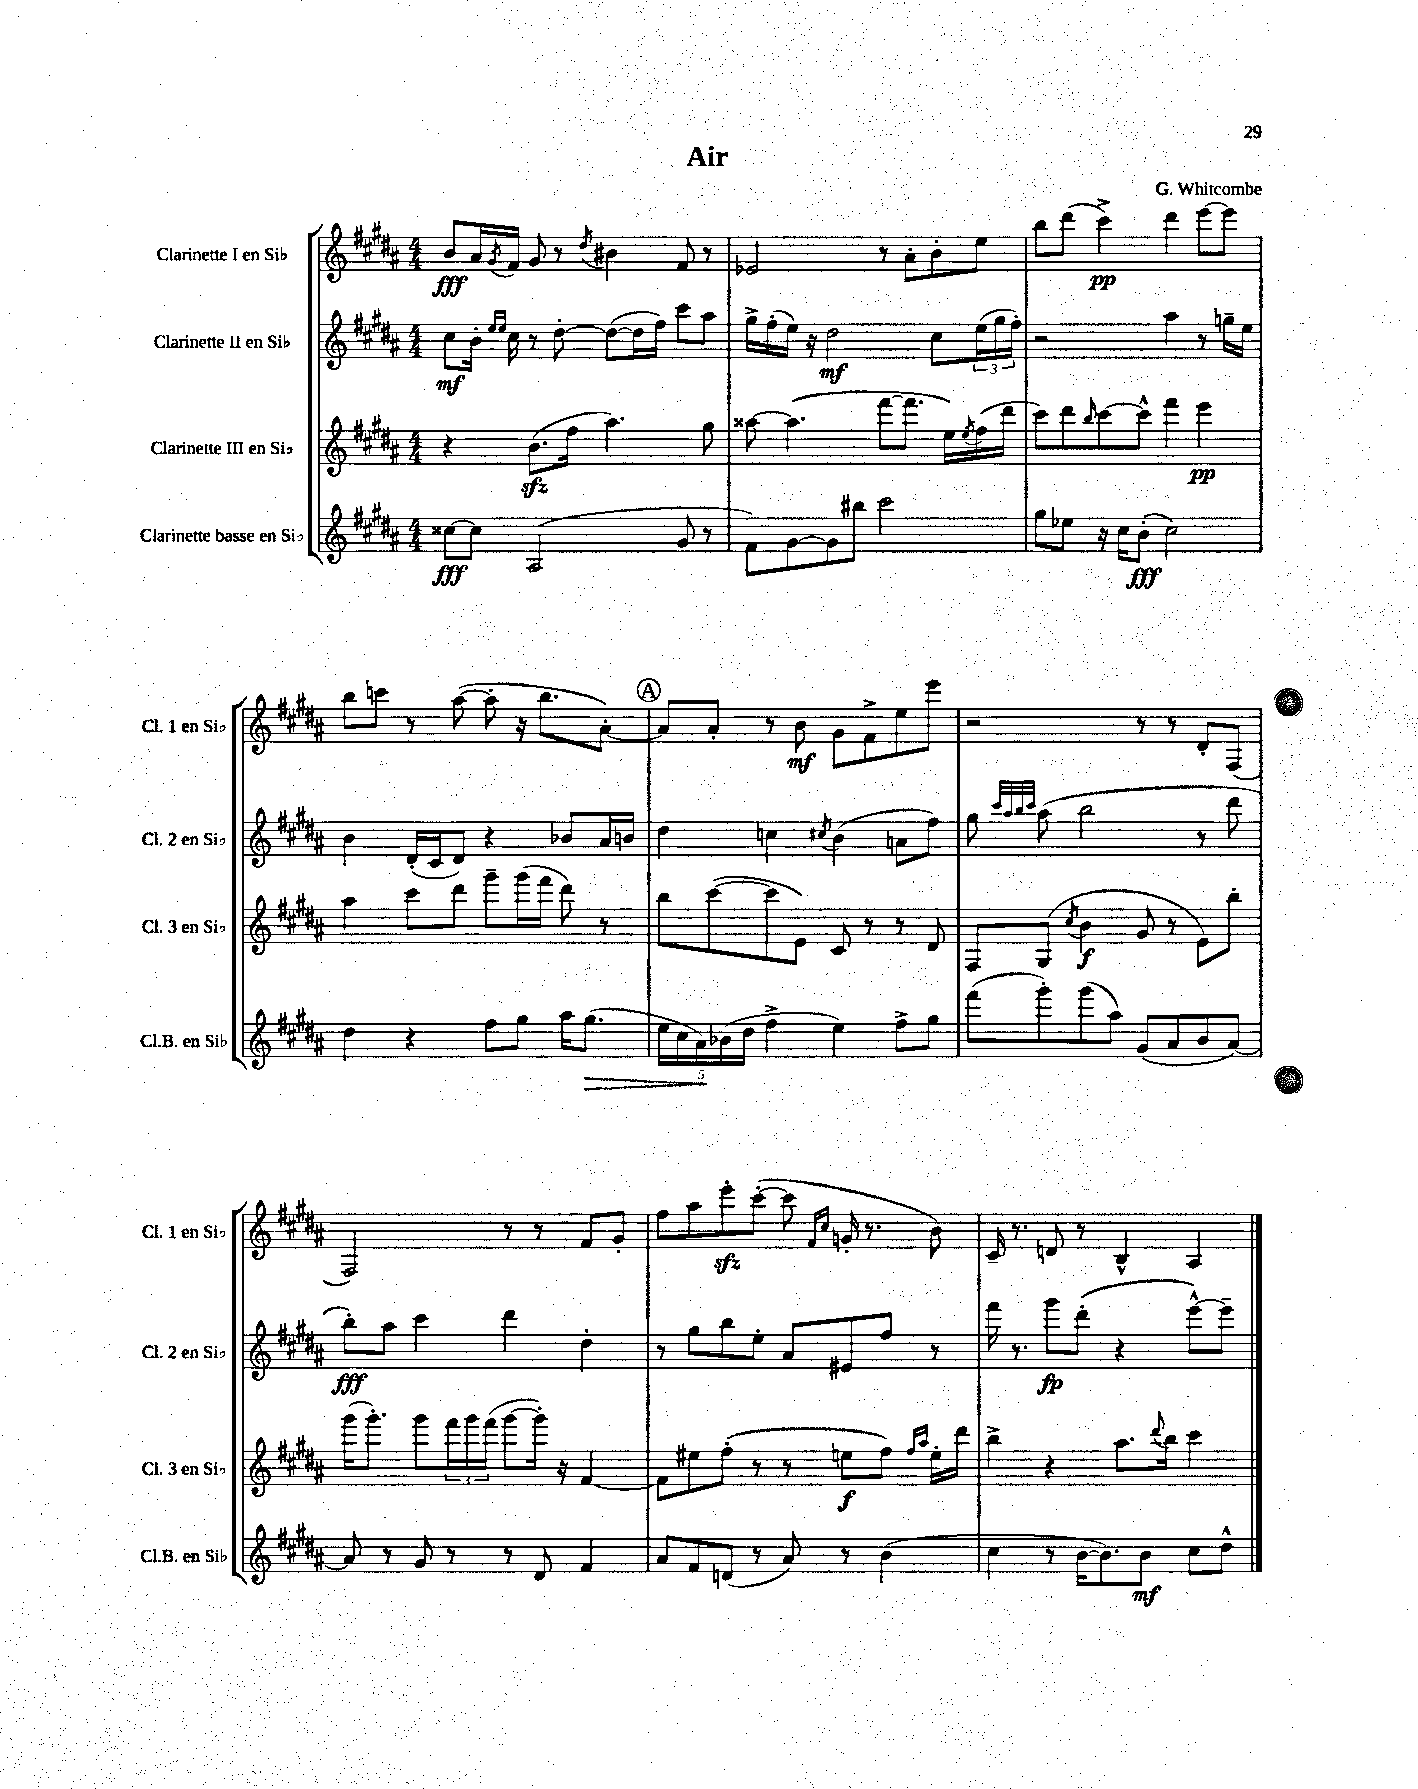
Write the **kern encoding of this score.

**kern	**dynam	**kern	**dynam	**kern	**dynam	**kern	**dynam
*part4	*part4	*part3	*part3	*part2	*part2	*part1	*part1
*staff4	*staff4	*staff3	*staff3	*staff2	*staff2	*staff1	*staff1
*I"Clarinette basse en Si♭	*	*I"Clarinette III en Si♭	*	*I"Clarinette II en Si♭	*	*I"Clarinette I en Si♭	*
*I'Cl.B. en Si♭	*	*I'Cl. 3 en Si♭	*	*I'Cl. 2 en Si♭	*	*I'Cl. 1 en Si♭	*
*clefG2	*	*clefG2	*	*clefG2	*	*clefG2	*
*k[f#c#g#d#a#]	*	*k[f#c#g#d#a#]	*	*k[f#c#g#d#a#]	*	*k[f#c#g#d#a#]	*
*M4/4	*	*M4/4	*	*M4/4	*	*M4/4	*
=1	=1	=1	=1	=1	=1	=1	=1
[8cc##X\L	fff	4r	.	8cc#\L	mf	8b/L	fff
8cc##\J]	.	.	.	16b'\Jk	.	16a#/L	.
.	.	.	.	16qqee/LL	.	.	.
.	.	.	.	16qqee/JJ	.	8qg#/	.
.	.	.	.	16cc#\	.	16f#/JJ	.
(2A#/	.	(8.bzz\L	.	8r	.	8g#/	.
.	.	.	.	[8dd#'\	.	8r	.
.	.	16ff#\Jk	.	.	.	.	.
.	.	.	.	.	.	8qdd#/	.
.	.	4.aa#\)	.	(8dd#\L_	.	4b#X\	.
.	.	.	.	16dd#\L]	.	.	.
.	.	.	.	16ff#\JJ)	.	.	.
8g#/	.	.	.	8ccc#\L	.	8f#/	.
8r	.	8gg#\	.	8aa#\J	.	8r	.
=2	=2	=2	=2	=2	=2	=2	=2
8f#\L)	.	[8aa##X\	.	16gg#^\LL	.	2e-X/	.
.	.	.	.	(16ff#'\	.	.	.
[8g#\	.	(4.aa##\]	.	16ee\JJ)	.	.	.
.	.	.	.	16r	.	.	.
8g#\]	.	.	.	2dd#\	mf	.	.
8bb#X\J	.	.	.	.	.	.	.
2ccc#\	.	[8fff#\L	.	.	.	8r	.
.	.	8.fff#\J]	.	.	.	8a#'\L	.
.	.	.	.	8cc#\L	.	8b'\	.
.	.	16ee\LL)	.	.	.	.	.
.	.	8qee/	.	.	.	.	.
.	.	(16ff#\	.	(24ee\L	.	8ee\J	.
.	.	.	.	24gg#\	.	.	.
.	.	16ddd#\JJ	.	.	.	.	.
.	.	.	.	24ff#'\JJ)	.	.	.
=3	=3	=3	=3	=3	=3	=3	=3
8gg#\L	.	8ccc#\L)	.	2r	.	8bb\L	.
8ee-X\J	.	8ddd#\	.	.	.	(8ddd#\J	.
.	.	16qqbb/	.	.	.	.	.
16r	.	[8ccc#\	.	.	.	4ccc#^\)	pp
16cc#\KL	.	.	.	.	.	.	.
(8b'\J	fff	8ccc#^^\J]	.	.	.	.	.
2cc#\)	.	4fff#\	.	4aa#\	.	4ddd#\	.
.	.	4eee\	pp	8r	.	[8eee\L	.
.	.	.	.	16ggn~\LL	.	8eee\J]	.
.	.	.	.	16ee\JJ	.	.	.
!!LO:LB:g=z
=4	=4	=4	=4	=4	=4	=4	=4
4dd#\	.	4aa#\	.	4b\	.	8bb\L	.
.	.	.	.	.	.	8cccn\J	.
4r	.	8ccc#\L	.	(16d#'/LL	.	8r	.
.	.	.	.	16c#/J	.	.	.
.	.	8ddd#\J	.	8d#/J)	.	([8aa#\	.
8ff#\L	.	8ggg#~\L	.	4r	.	8aa#'\]	.
8gg#\J	.	(16ggg#\L	.	.	.	16r	.
.	.	16fff#\JJ	.	.	.	8.bb\L	.
16aa#\KL	.	8ddd#\)	.	8b-X/L	.	.	.
!	!LO:HP:b	!	!	!	!	!	!
(8.gg#\J	>	.	.	.	.	.	.
.	.	8r	.	16a#/L	.	[8a#'\J)	.
.	.	.	.	16bn/JJ	.	.	.
!!LO:REH:place=s1:t=A
=5	=5	=5	=5	=5	=5	=5	=5
20ee\LL	.	8bb\L	.	4dd#\	.	8a#/L]	.
20cc#\	.	.	.	.	.	.	.
20a#\)	.	.	.	.	.	.	.
.	.	([8ccc#\	.	.	.	8a#'/J	.
(20b-X\	]	.	.	.	.	.	.
20dd#\JJ	.	.	.	.	.	.	.
4ff#^\	.	8ccc#\]	.	4ccn\	.	8r	.
.	.	8e\J)	.	.	.	8b\	mf
.	.	.	.	8qcc#X/	.	.	.
4ee\)	.	8c#/	.	(4b\	.	8g#\L	.
.	.	8r	.	.	.	8f#^\	.
8ff#^\L	.	8r	.	8an\L	.	8ee\	.
8gg#\J	.	8d#/	.	8ff#\J)	.	8eee\J	.
=6	=6	=6	=6	=6	=6	=6	=6
(8fff#\L	.	8F#/L	.	8gg#\	.	2r	.
.	.	.	.	32qqccc#/LLL	.	.	.
.	.	.	.	32qqaa#/	.	.	.
.	.	.	.	32qqbb/	.	.	.
.	.	.	.	32qqccc#/JJJ	.	.	.
8ggg#'\)	.	(8G#/J	.	(8aa#\	.	.	.
.	.	8qcc#/	.	.	.	.	.
(8ggg#\	.	4b\	f	2bb\	.	.	.
8aa#\J)	.	.	.	.	.	.	.
(8g#/L	.	8g#/	.	.	.	8r	.
8a#/	.	8r	.	.	.	8r	.
8b/	.	8e\L)	.	8r	.	8d#'/L	.
[8a#/J)	.	8bb'\J	.	8ddd#\	.	(8F#/J	.
!!LO:LB:g=z
=7	=7	=7	=7	=7	=7	=7	=7
8a#/]	.	(16ggg#\KL	.	8bb'\L)	fff	2F#/)	.
.	.	8.ggg#'\J)	.	.	.	.	.
8r	.	.	.	8aa#\J	.	.	.
8g#/	.	8ggg#\L	.	4ccc#\	.	.	.
8r	.	24fff#\L	.	.	.	.	.
.	.	24ggg#\	.	.	.	.	.
.	.	(24fff#\JJ	.	.	.	.	.
8r	.	[8ggg#\L	.	4ddd#\	.	8r	.
8d#/	.	16ggg#'\Jk])	.	.	.	8r	.
.	.	16r	.	.	.	.	.
4f#/	.	[4f#/	.	4dd#'\	.	8f#/L	.
.	.	.	.	.	.	8g#'/J	.
=8	=8	=8	=8	=8	=8	=8	=8
8a#/L	.	8f#\L]	.	8r	.	8ff#\L	.
8f#/	.	8ee#X\	.	8gg#\L	.	8aa#\	.
(8dn/J	.	(8ff#'\J	.	8bb\	.	8eeezz'\	.
8r	.	8r	.	8ee'\J	.	([8ccc#'\J	.
8a#/)	.	8r	.	8a#/L	.	8ccc#\]	.
.	.	.	.	.	.	16qqf#/LL	.
.	.	.	.	.	.	16qqcc#/JJ	.
8r	.	8een\L	f	8e#X/	.	16gn'/	.
.	.	.	.	.	.	8.r	.
(4b\	.	8ff#\J)	.	8ff#/J	.	.	.
.	.	16qqff#/LL	.	.	.	.	.
.	.	16qqaa#/JJ	.	.	.	.	.
.	.	16ee'\LL	.	8r	.	8b\)	.
.	.	16ddd#\JJ	.	.	.	.	.
=9	=9	=9	=9	=9	=9	=9	=9
4cc#\	.	4bb^\	.	16fff#\	.	16c#~/	.
.	.	.	.	8.r	.	8.r	.
8r	.	4r	.	8ggg#\L	fp	8dn/	.
[16b\KL	.	.	.	(8ddd#'\J	.	8r	.
8.b\])	.	.	.	.	.	.	.
.	.	8.aa#\L	.	4r	.	4B^^/	.
8b\J	mf	.	.	.	.	.	.
.	.	8qqddd#/	.	.	.	.	.
.	.	16bb\Jk	.	.	.	.	.
8cc#\L	.	4ccc#\	.	[8eee^^\L)	.	4A#/	.
8dd#^^\J	.	.	.	8eee~\J]	.	.	.
==	==	==	==	==	==	==	==
*-	*-	*-	*-	*-	*-	*-	*-
